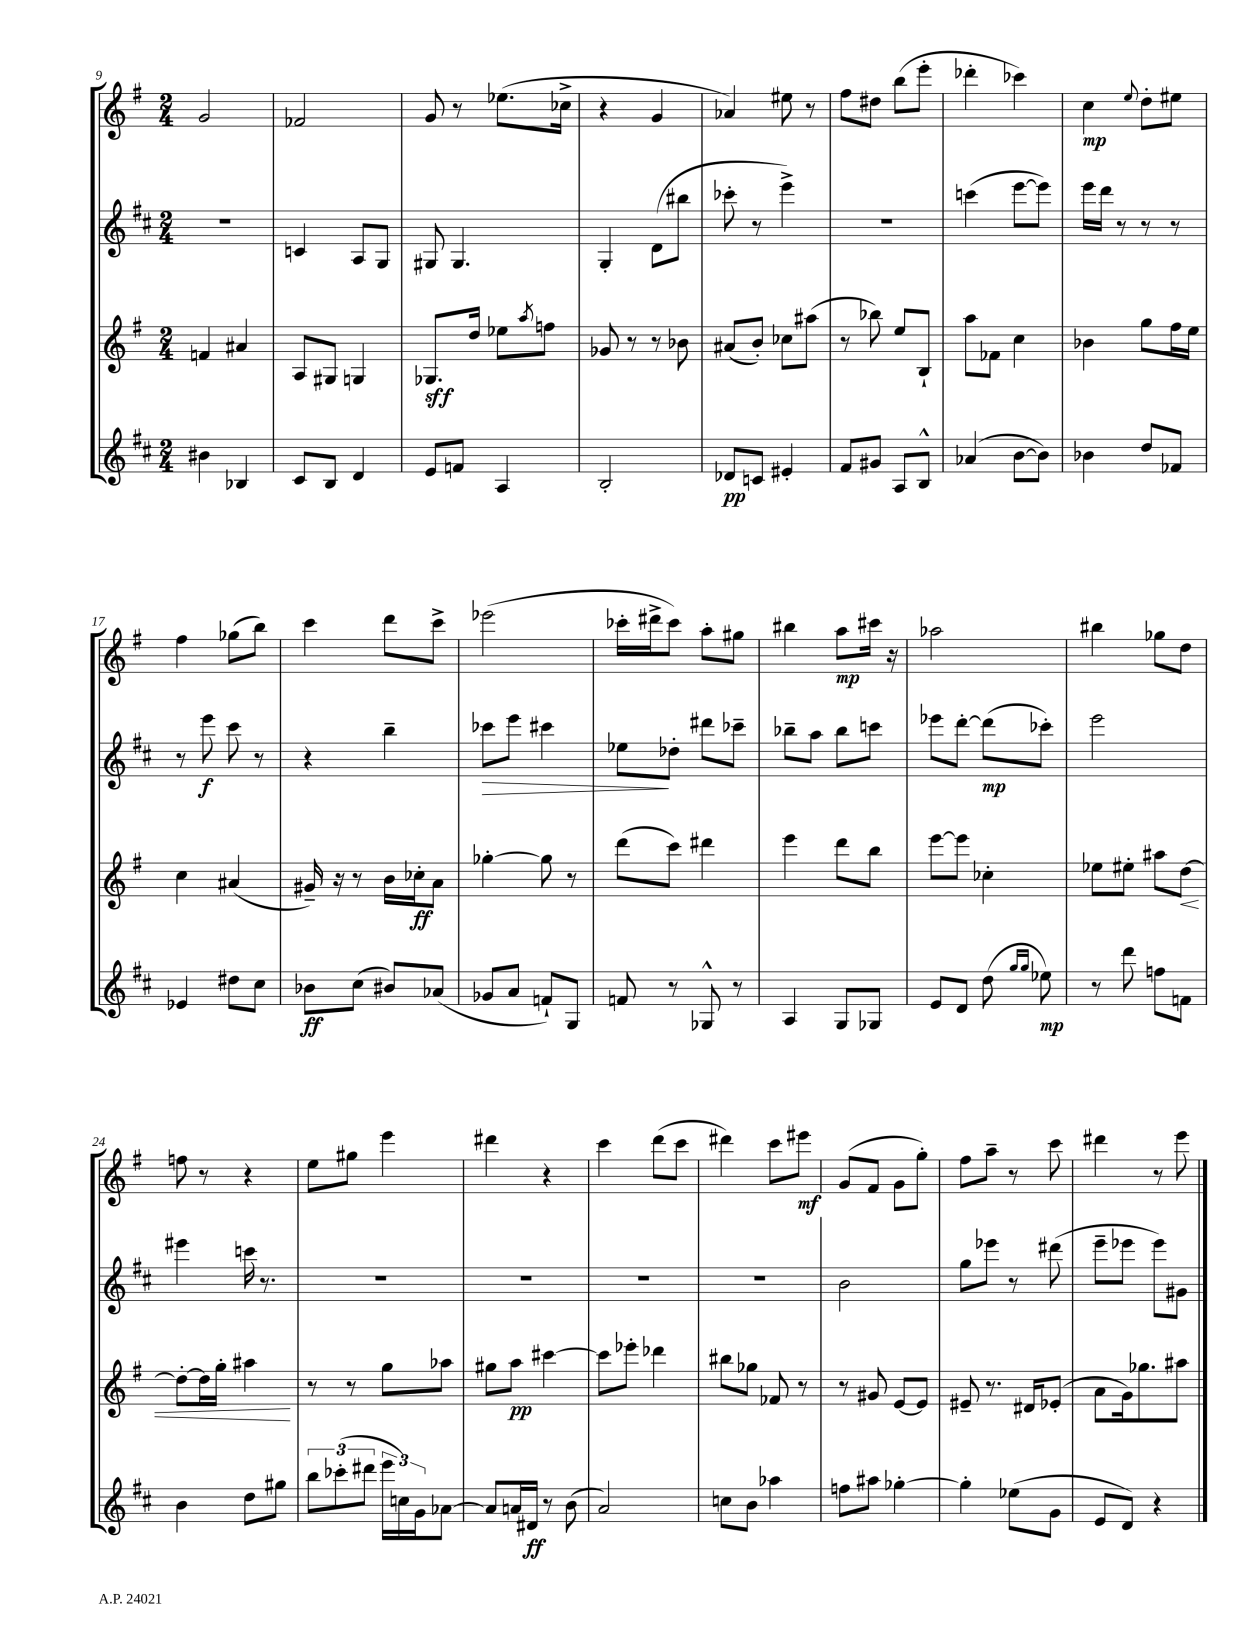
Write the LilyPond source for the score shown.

<<
\new StaffGroup <<
\new Staff = "s0" {
    \clef treble \key g \major \numericTimeSignature \time 2/4
    g'2 |
    fes'2 |
    g'8 r8 ees''8.( ces''16-> |
    r4 g'4 |
    aes'4) eis''8 r8 |
    fis''8 dis''8 b''8( e'''8-. |
    des'''4-. ces'''4) |
    c''4\mp \appoggiatura { e''8 } d''8-. eis''8 |
    fis''4 ges''8( b''8) |
    c'''4 d'''8 c'''8-> |
    ees'''2( |
    ces'''16-. dis'''16-> ces'''8) a''8-. gis''8 |
    bis''4 a''8\mp cis'''16 r16 |
    aes''2 |
    bis''4 ges''8 d''8 |
    f''8 r8 r4 |
    e''8 gis''8 e'''4 |
    dis'''4 r4 |
    c'''4 d'''8( c'''8 |
    dis'''4) c'''8 eis'''8\mf |
    g'8( fis'8 g'8 g''8-.) |
    fis''8 a''8-- r8 c'''8 |
    dis'''4 r8 e'''8 \bar "|." |
}
\new Staff = "s1" {
    \clef treble \key d \major \numericTimeSignature \time 2/4
    R2 |
    c'4 a8 g8 |
    gis8 gis4. |
    g4-. d'8( bis''8 |
    ces'''8-. r8 e'''4->) |
    R2 |
    c'''4( e'''8~ e'''8) |
    e'''16 d'''16 r8 r8 r8 |
    r8 e'''8\f cis'''8 r8 |
    r4 b''4-- |
    ces'''8\> e'''8 cis'''4 |
    ees''8\! des''8-. dis'''8 ces'''8-- |
    bes''8-- a''8 bes''8 c'''8 |
    ees'''8 d'''8~-. d'''8\mp( ces'''8-.) |
    e'''2 |
    eis'''4 c'''16 r8. |
    R2 |
    R2 |
    R2 |
    R2 |
    b'2 |
    g''8 ees'''8 r8 dis'''8( |
    e'''8-- ees'''8 ees'''8) gis'8 \bar "|." |
}
\new Staff = "s2" {
    \clef treble \key g \major \numericTimeSignature \time 2/4
    f'4 ais'4 |
    a8 gis8 g4 |
    ges8.\sff d''16 ees''8 \acciaccatura { a''8 } f''8 |
    ges'8 r8 r8 bes'8 |
    ais'8( b'8-.) ces''8 ais''8( |
    r8 bes''8) e''8 b8-! |
    a''8 fes'8 c''4 |
    bes'4 g''8 fis''16 e''16 |
    c''4 ais'4( |
    gis'16--) r16 r8 b'16 ces''16-.\ff a'8 |
    ges''4~-. ges''8 r8 |
    d'''8( c'''8) dis'''4 |
    e'''4 d'''8 b''8 |
    e'''8~ e'''8 ces''4-. |
    ees''8 eis''8-. ais''8 d''8~\< |
    d''8~-. d''16 g''16-. ais''4\! |
    r8 r8 g''8 aes''8 |
    gis''8 a''8\pp cis'''4~ |
    cis'''8 ees'''8-. des'''4 |
    bis''8 ges''8 fes'8 r8 |
    r8 gis'8 e'8~ e'8 |
    eis'8-- r8. dis'16 ees'8-.( |
    a'8 g'16) ges''8. ais''8 \bar "|." |
}
\new Staff = "s3" {
    \clef treble \key d \major \numericTimeSignature \time 2/4
    bis'4 bes4 |
    cis'8 b8 d'4 |
    e'8 f'8 a4 |
    b2-. |
    des'8\pp c'8 eis'4-. |
    fis'8 gis'8 a8 b8-^ |
    aes'4( b'8~ b'8) |
    bes'4 d''8 fes'8 |
    ees'4 dis''8 cis''8 |
    bes'8\ff cis''8( bis'8) aes'8( |
    ges'8 a'8 f'8-!) g8 |
    f'8 r8 ges8-^ r8 |
    a4 g8 ges8 |
    e'8 d'8 d''8( \grace { g''16 g''16 } ees''8\mp) |
    r8 d'''8 f''8 f'8 |
    b'4 d''8 gis''8 |
    \tuplet 3/2 { b''8 ces'''8-.( dis'''8 } \tuplet 3/2 { e'''16 c''16) g'16 } aes'8~ |
    aes'8 a'16 dis'16\ff r8 b'8( |
    a'2) |
    c''8 b'8 aes''4 |
    f''8 ais''8 ges''4~-. |
    ges''4-. ees''8( g'8 |
    e'8 d'8) r4 \bar "|." |
}
>>
>>
\layout { \context { \Score currentBarNumber = #9 } }
